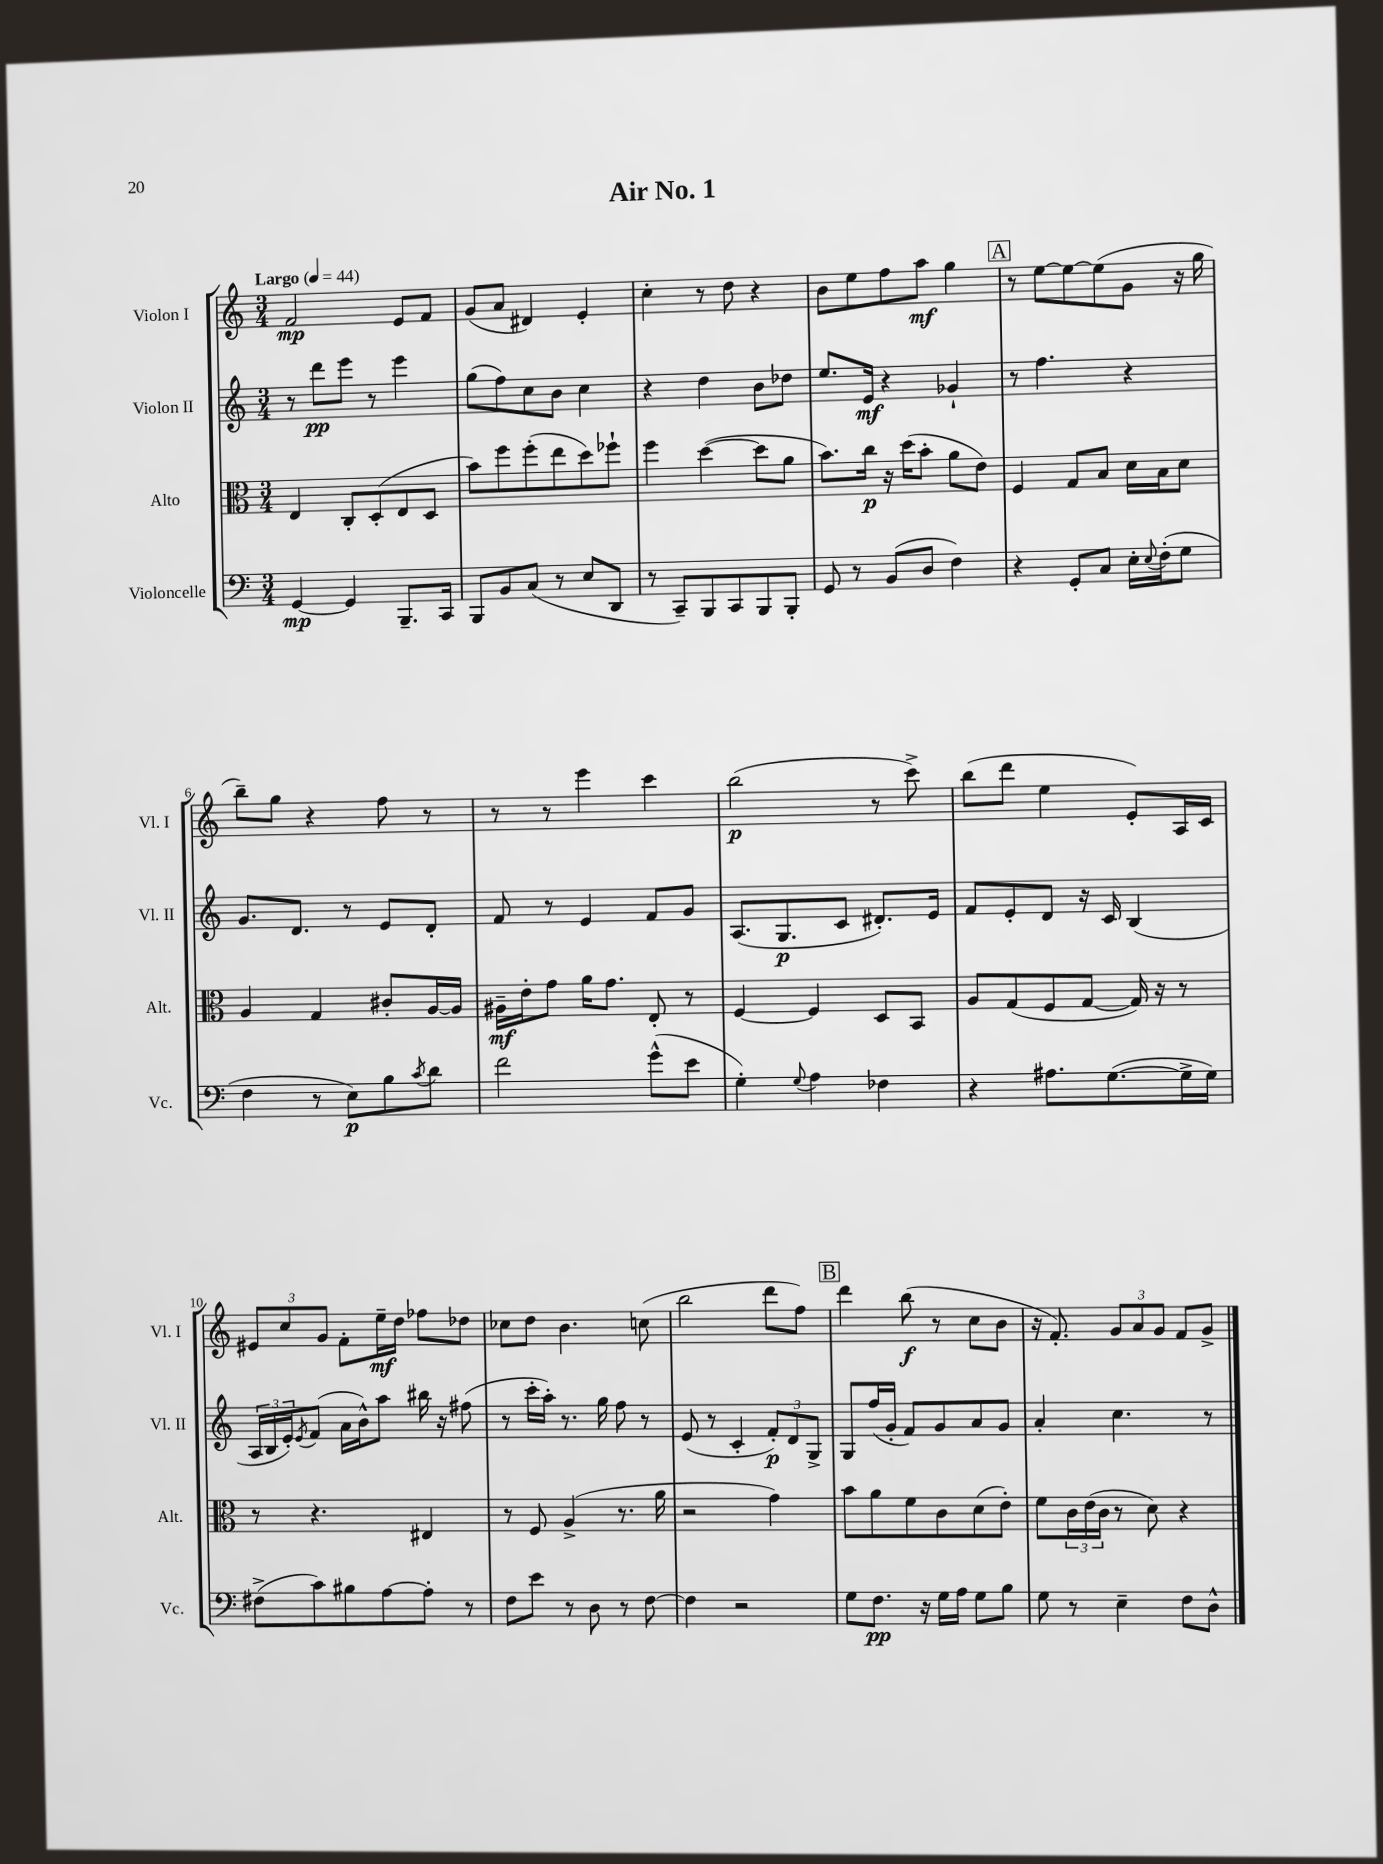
\header { title = "Air No. 1" }
<<
\new StaffGroup <<
\new Staff = "s0" \with { instrumentName = "Violon I" shortInstrumentName = "Vl. I" } {
    \clef treble \key c \major \numericTimeSignature \time 3/4 \tempo "Largo" 4 = 44
    f'2\mp e'8 f'8 |
    g'8( a'8 dis'4) e'4-. |
    c''4-. r8 d''8 r4 |
    b'8 e''8 f''8 a''8\mf g''4 |
    \mark \markup { \box "A" } r8 e''8~ e''8~ e''8( g'8 r16 g''16 |
    b''8--) g''8 r4 f''8 r8 |
    r8 r8 e'''4 c'''4 |
    b''2\p( r8 c'''8->) |
    b''8( d'''8 e''4 e'8-.) a16 c'16 |
    \tuplet 3/2 { eis'8 c''8 g'8 } f'8-. e''16--\mf d''16 fes''8 des''8 |
    ces''8 d''8 b'4. c''8( |
    b''2 d'''8 f''8) |
    \mark \markup { \box "B" } d'''4 b''8\f( r8 c''8 b'8 |
    r16 f'8.-.) \tuplet 3/2 { g'8 a'8 g'8 } f'8 g'8-> \bar "|." |
}
\new Staff = "s1" \with { instrumentName = "Violon II" shortInstrumentName = "Vl. II" } {
    \clef treble \key c \major \numericTimeSignature \time 3/4
    r8 d'''8\pp e'''8 r8 e'''4 |
    g''8( f''8) c''8 b'8 c''4 |
    r4 d''4 b'8 des''8 |
    e''8. e'16\mf r4 ges'4-! |
    \mark \markup { \box "A" } r8 f''4. r4 |
    g'8. d'8. r8 e'8 d'8-. |
    f'8 r8 e'4 f'8 g'8 |
    a8.( g8.\p c'8 dis'8.-.) e'16 |
    f'8 e'8-. d'8 r16 c'16 b4( |
    \tuplet 3/2 { a16 b16 e'16-.) } \acciaccatura { e'8 } f'8( a'16 b'16-^) a''8 bis''16 r16 fis''8( |
    r8 c'''16-. a''16-.) r8. g''16 f''8 r8 |
    e'8( r8 c'4-. \tuplet 3/2 { f'8-.\p) d'8 g8-> } |
    \mark \markup { \box "B" } g8 f''16( g'16-. f'8) g'8 a'8 g'8 |
    a'4-. c''4. r8 \bar "|." |
}
\new Staff = "s2" \with { instrumentName = "Alto" shortInstrumentName = "Alt." } {
    \clef alto \key c \major \numericTimeSignature \time 3/4
    e4 c8-. d8-.( e8 d8 |
    b'8) f''8 f''8-.( e''8 d''8) fes''8-! |
    f''4 d''4~( d''8 a'8 |
    b'8.) c''16\p r16 d''16( b'8-. a'8 e'8) |
    \mark \markup { \box "A" } f4 g8 b8 d'16 b16 d'8 |
    a4 g4 cis'8-. a16~ a16 |
    ais16--\mf e'16-. g'8 a'16 g'8. e8-. r8 |
    f4~ f4 d8 b,8 |
    a8 g8( f8 g8~ g16) r16 r8 |
    r8 r4. eis4 |
    r8 f8 a4->( r8. a'16 |
    r2 g'4) |
    \mark \markup { \box "B" } b'8 a'8 f'8 c'8 d'8( e'8-.) |
    f'8 \tuplet 3/2 { c'16 e'16( c'16 } r8 d'8) r4 \bar "|." |
}
\new Staff = "s3" \with { instrumentName = "Violoncelle" shortInstrumentName = "Vc." } {
    \clef bass \key c \major \numericTimeSignature \time 3/4
    g,4~\mp g,4 b,,8.-- c,16 |
    b,,8 b,8 c8( r8 e8 d,8 |
    r8 c,8--) b,,8 c,8 b,,8 b,,8-. |
    g,8 r8 b,8( d8 f4) |
    \mark \markup { \box "A" } r4 g,8-. c8 e16-. \appoggiatura { e8 } f16-.( g8 |
    f4 r8 e8\p) b8 \acciaccatura { c'8 } d'8 |
    f'2 g'8-^( e'8 |
    g4-.) \appoggiatura { g8 } a4 fes4 |
    r4 ais8. g8.~( g16-> g16) |
    fis8->( c'8) bis8 a8~ a8-. r8 |
    f8 e'8 r8 d8 r8 f8~ |
    f4 r2 |
    \mark \markup { \box "B" } g8 f8.\pp r16 g16 a16 g8 b8 |
    g8 r8 e4-- f8 d8-^ \bar "|." |
}
>>
>>
